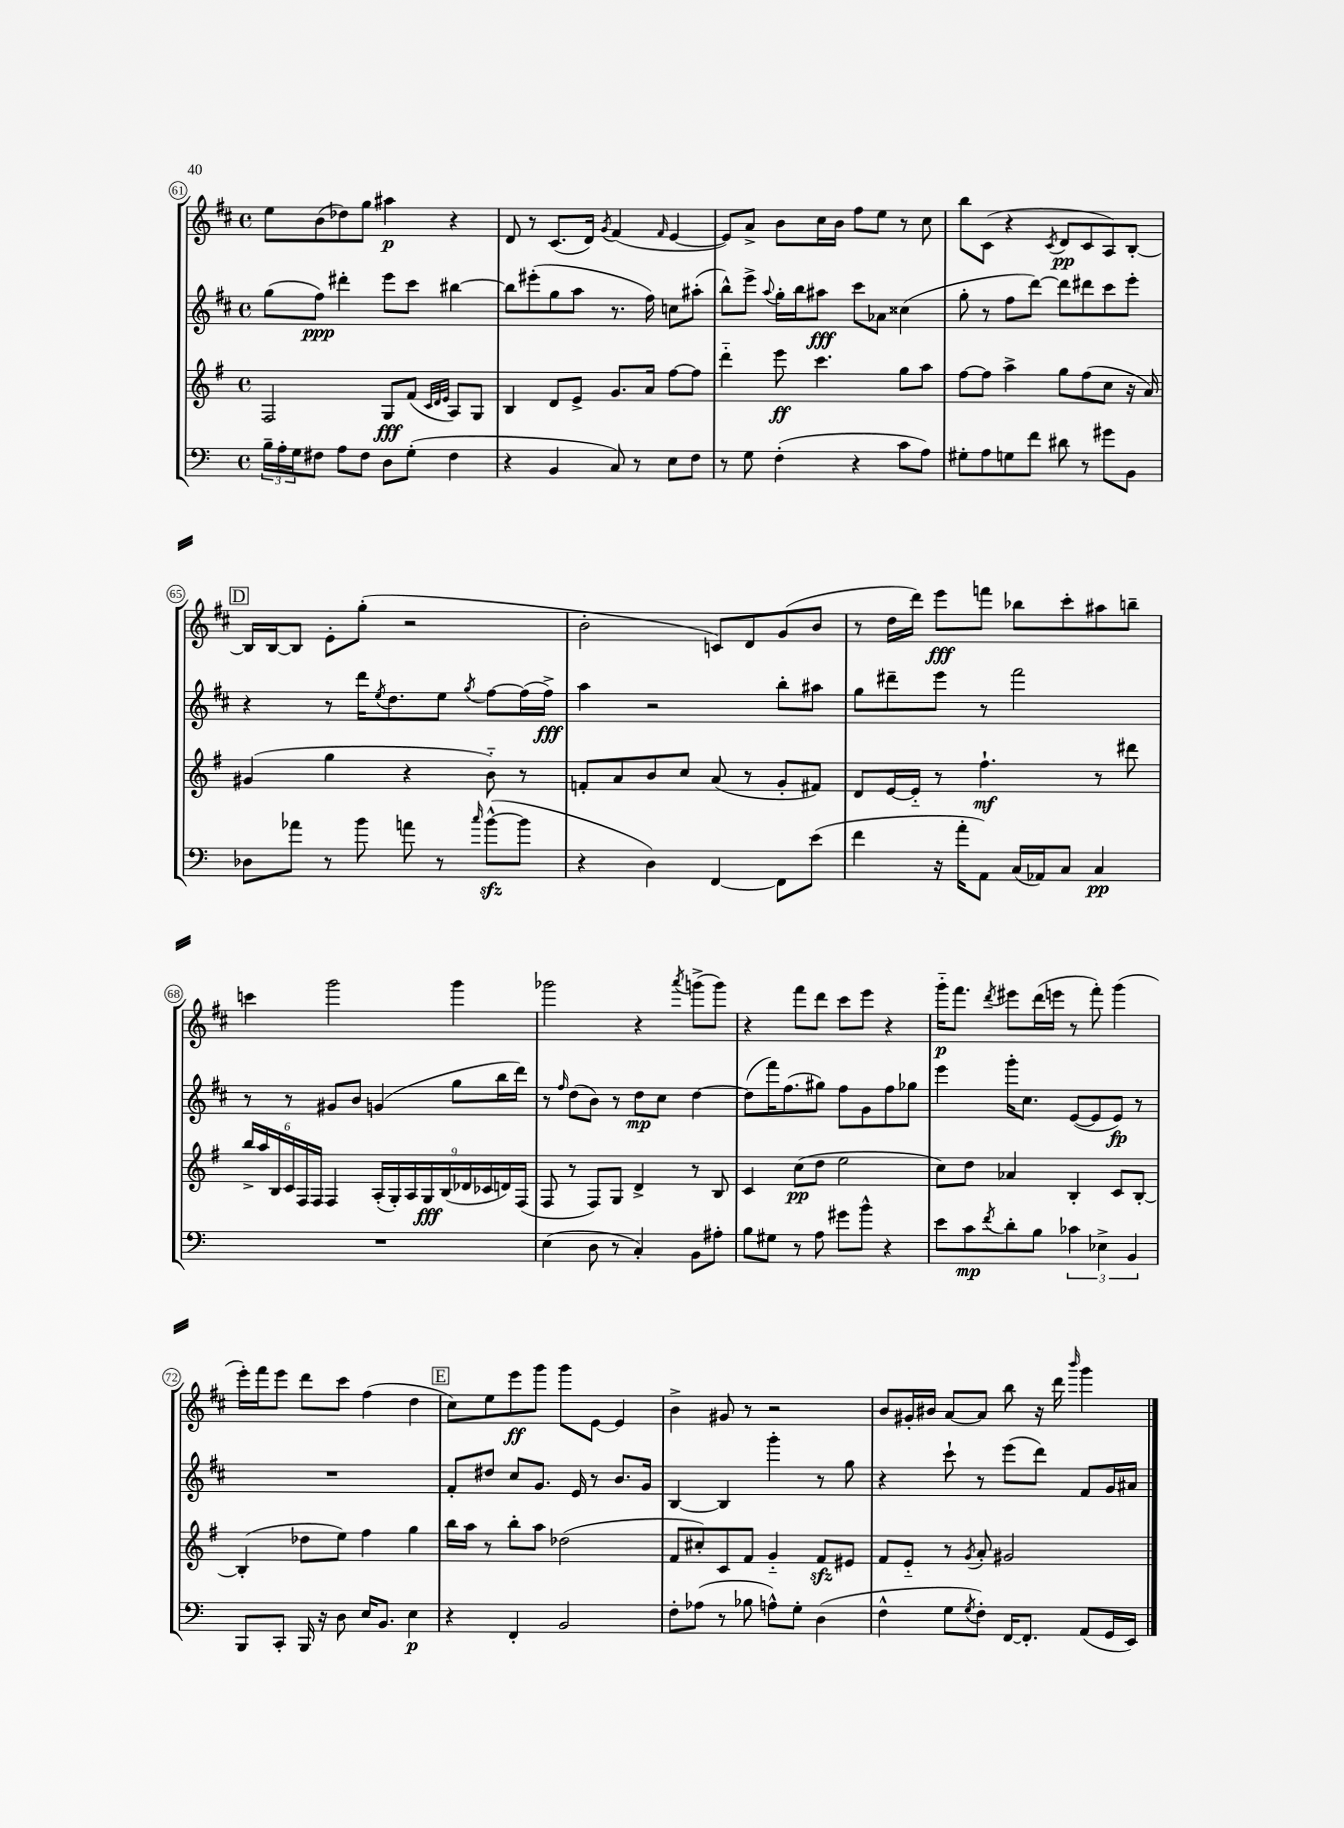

**kern	**kern	**kern	**kern
*staff4	*staff3	*staff2	*staff1
*clefF4	*clefG2	*clefG2	*clefG2
*k[]	*k[f#]	*k[f#c#]	*k[f#c#]
*M4/4	*M4/4	*M4/4	*M4/4
*met(c)	*met(c)	*met(c)	*met(c)
24B~	2F#	(8gg	8ee
24A'	.	.	.
24G	.	.	.
8F#	.	8ff#)	(8b
8A	.	4ddd#'	8dd-)
8F#	.	.	8gg
8D	8G	8eee	4aa#
(8G'	(8f#	8ccc#	.
.	32qqc	.	.
.	32qqd	.	.
.	32qqe	.	.
4F#	8A)	[4bb#	4r
.	8G	.	.
=	=	=	=
4r	4B	8bb#]	8d
.	.	(8eee#'	8r
4BB	8d	8gg	(8.c#
.	8e^	8aa	.
.	.	.	16d)
.	.	.	8qg
8C)	8.g	8.r	(4f#
8r	.	.	.
.	16a	16ff#)	.
.	.	.	16qqf#
8E	[8ff#	8cc	[4e
8F	8ff#]	(8aa#'	.
=	=	=	=
8r	4ddd'~	8bb^^)	8e])
8G	.	8eee^	8a^
.	.	8qqaa	.
(4F'	8eee	16gg'	8b
.	.	16bb	.
.	4.ccc	8aa#	16cc#
.	.	.	16b
4r	.	8ccc#	8ff#
.	.	8a-	8ee
8c	8gg	(4cc##	8r
8A)	8aa	.	8cc#
=	=	=	=
8G#'	[8ff#	8gg'	8bb
8A	8ff#]	8r	(8c#
8G	4aa^	8ff#	4r
8f	.	[8ddd)	.
.	.	.	8qc#
8d#	8gg	8ddd]	8d
8r	(8ff#	8ddd#	8c#
8g#	8cc	8ccc#	8A)
8BB	16r	8eee'	[8B'
.	16a)	.	.
=	=	=	=
8D-	(4g#	4r	16B]
.	.	.	[16B
8a-	.	.	8B]
8r	4gg	8r	8e'
8b	.	16ddd	(8gg'
.	.	8qee	.
.	.	8.dd	.
8a	4r	.	2r
8r	.	8ee	.
16qqcc	.	8qgg	.
([8b^^	8b'~)	[8ff#	.
8b]	8r	(16ff#]	.
.	.	16ff#^)	.
=	=	=	=
4r	8f'	4aa	2b'
.	8a	.	.
4D)	8b	2r	.
.	8cc	.	.
[4FF	(8a	.	8c)
.	8r	.	8d
8FF]	8g'	8bb'	(8g
(8e	8f#)	8aa#	8b
=	=	=	=
4f	8d	8gg	8r
.	[16e	8ddd#~	16dd
.	16e'~]	.	16ddd)
16r	8r	8eee	8eee
16a'	.	.	.
8AA)	4.ff#`	8r	8fff
(16C	.	2fff#	8bb-
16AA-)	.	.	.
8C	.	.	8ccc#'
4C	8r	.	8aa#
.	8ddd#	.	8bb~
=	=	=	=
1r	24bb^	8r	4ccc
.	24aa	.	.
.	24B	.	.
.	24c	8r	.
.	24F#	.	.
.	24F#	.	.
.	4F#	8g#	2ggg
.	.	8b	.
.	(18A'	(4g	.
.	18G')	.	.
.	18A	.	.
.	18G	.	.
.	(18B	.	.
.	.	8gg	4ggg
.	18d-	.	.
.	18c-	.	.
.	.	16bb	.
.	18d)	.	.
.	.	16ddd)	.
.	(18F#	.	.
=	=	=	=
(4E	8F#	8r	2ggg-
.	.	16qqff#	.
.	8r	(8dd	.
8D	8F#)	8b)	.
8r	8G	8r	.
4C')	4d^	8dd	4r
.	.	8cc#	.
.	.	.	8qaaa
8BB	8r	[4dd	(8ggg^
8A#'	8B	.	8ggg)
=	=	=	=
8B	4c	(8dd]	4r
8G#	.	16fff#)	.
.	.	(8.ff#	.
8r	(8cc	.	8fff#
8A	8dd	8gg#)	8ddd
8g#	2ee	8ff#	8ccc#
8b^^	.	8g	8eee
4r	.	8ff#	4r
.	.	8gg-	.
=	=	=	=
8e	8cc)	4eee	16ggg'~
.	.	.	8.fff#
8c	8dd	.	.
8qf	.	.	8qddd
8d'	4a-	16ggg'	8eee#
.	.	8.cc#	.
8B	.	.	(16ddd
.	.	.	16eee
6c-	4B'	([8e	8r
.	.	8e]	8fff#')
6E-^	.	.	.
.	8c	8e)	(4ggg
6BB	.	.	.
.	[8B'	8r	.
=	=	=	=
8BBB	(4B']	1r	16eee')
.	.	.	16fff#
8CC'	.	.	8eee
16BBB	8dd-	.	8ddd
16r	.	.	.
8D	8ee)	.	8ccc#
16E	4ff#	.	(4ff#
8.BB	.	.	.
4E	4gg	.	4dd
=	=	=	=
4r	16bb	8f#'	8cc#)
.	16aa	.	.
.	8r	8dd#	8ee
4FF'	8bb'	8cc#	8eee
.	8aa	8.g	8ggg
2BB	(2dd-	.	8ggg
.	.	16e	.
.	.	8r	[8e
.	.	8.b	4e]
.	.	16g	.
=	=	=	=
8F'	8f#	[4B	4b^
(8A-	8cc#')	.	.
8r	8c	4B]	8g#
8B-	8f#	.	8r
8A^^)	4g'~	4ggg'	2r
8G'	.	.	.
(4D	8f#	8r	.
.	8e#	8gg	.
=	=	=	=
4F^^	8f#	4r	8b
.	8e'~	.	16g#'
.	.	.	16b#
8G	8r	8ccc#`	[8a
8qG	8qg	.	.
8F')	8a'	8r	8a]
[16FF	2g#	(8eee	8bb
8.FF']	.	.	.
.	.	8ddd)	16r
.	.	.	16ddd
.	.	.	16qqbbb
(8AA	.	8f#	4ggg
16GG	.	16g	.
16EE)	.	16a#	.
==	==	==	==
*-	*-	*-	*-
